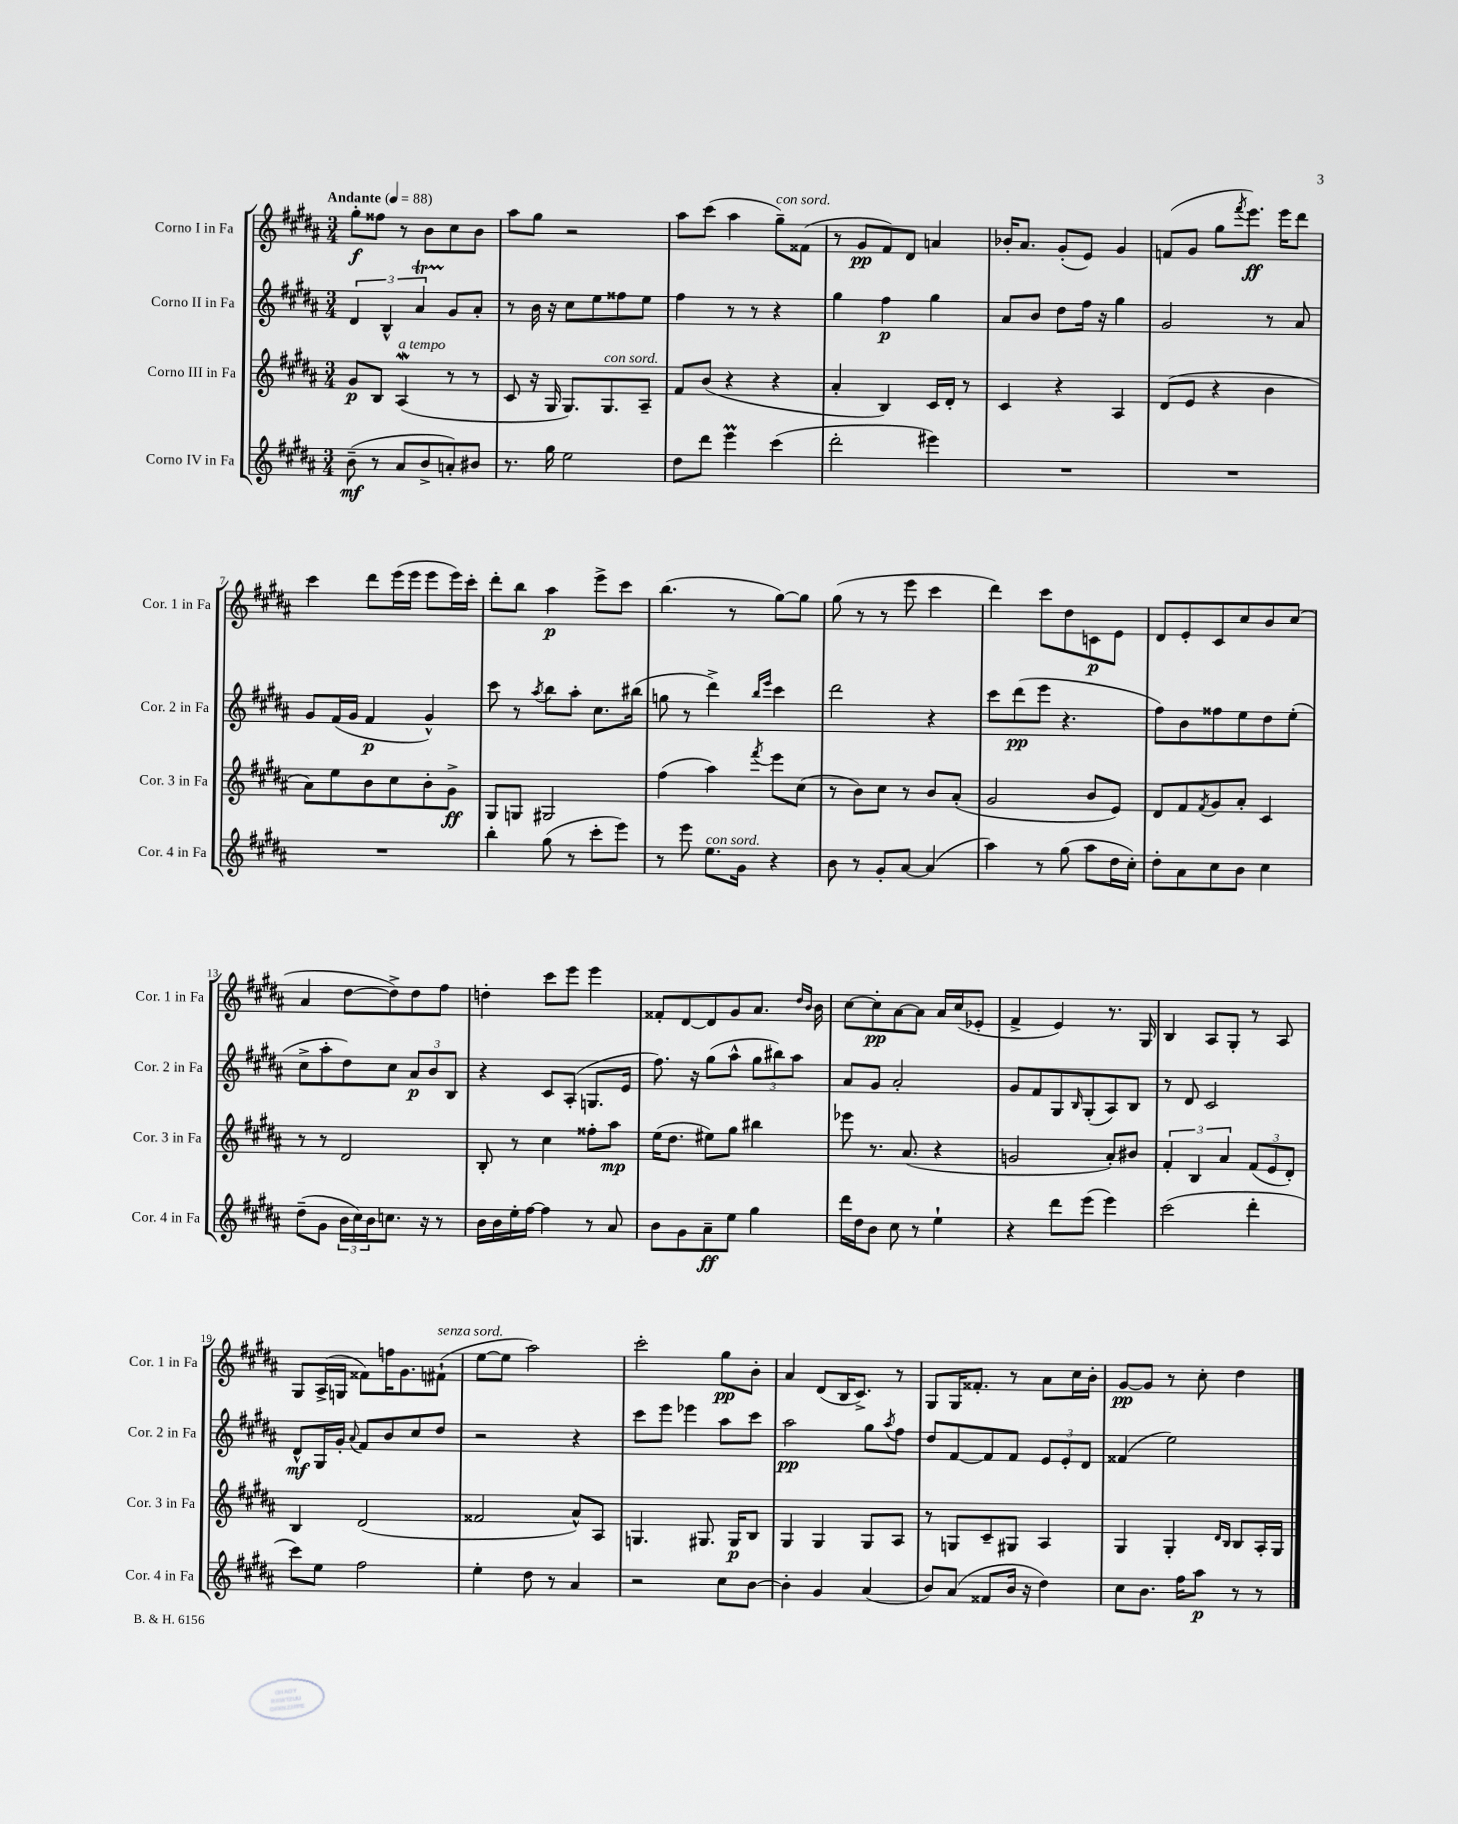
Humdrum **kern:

**kern	**kern	**kern	**kern
*staff4	*staff3	*staff2	*staff1
*clefG2	*clefG2	*clefG2	*clefG2
*k[f#c#g#d#a#]	*k[f#c#g#d#a#]	*k[f#c#g#d#a#]	*k[f#c#g#d#a#]
*M3/4	*M3/4	*M3/4	*M3/4
*MM88	*MM88	*MM88	*MM88
(8b~	8g#	6d#	8gg#'
8r	8B	.	8ff##
.	.	6B^^	.
8a#	(4A#	.	8r
.	.	6a#	.
8b^	.	.	8b
8a')	8r	8g#	8cc#
8b#	8r	8a#'	8b
=	=	=	=
8.r	8c#	8r	8aa#
.	16r	16b	8gg#
16gg#	16G#	16r	.
2ee	8.G#)	8cc#	2r
.	.	8ee	.
.	8.G#	.	.
.	.	8ff##	.
.	8A#~	8ee	.
=	=	=	=
8dd#	8f#	4ff#	8aa#
8ddd#	(8b	.	(8ccc#
4eee	4r	8r	4aa#
.	.	8r	.
(4ccc#	4r	4r	8gg#~)
.	.	.	(8f##
=	=	=	=
2ddd#'	4a#'	4gg#	8r
.	.	.	8g#
.	4B)	4ff#	8f#)
.	.	.	8d#
4eee#)	16c#	4gg#	4a
.	16d#'	.	.
.	8r	.	.
=	=	=	=
2.r	4c#	8a#	16b-'
.	.	.	8.a#
.	.	8b	.
.	4r	8dd#	(8g#'
.	.	16ff#	8e)
.	.	16r	.
.	4A#	4gg#	4g#
=	=	=	=
2.r	(8d#	2g#	(8f
.	8e	.	8g#
.	4r	.	8gg#
.	.	.	8qfff#
.	.	.	8.eee)
.	4b	8r	.
.	.	.	16eee
.	.	8a#	8ddd#
=	=	=	=
2.r	8a#)	8g#	4ccc#
.	8ee	(16f#	.
.	.	16g#	.
.	8b	4f#	8ddd#
.	8cc#	.	(16eee
.	.	.	16eee
.	8b'	4g#^^)	8eee
.	8g#^	.	16eee)
.	.	.	16ccc#'
=	=	=	=
4bb'	8G#	8ccc#	8ddd#'
.	8G	8r	8bb
.	.	8qaa#	.
(8gg#	2G#	8bb	4aa#
8r	.	8aa#'	.
8ccc#'	.	8.cc#	8eee^
8eee)	.	.	8ccc#
.	.	(16bb#	.
=	=	=	=
8r	(4ff#	8gg	(4.bb
8eee	.	8r	.
8.ee	4aa#)	4ddd#^)	.
.	.	.	8r
16g#	.	.	.
.	.	16qqbb	.
.	8qfff#	16qqeee	.
4r	8eee	4ccc#	[8gg#)
.	(8cc#	.	8gg#]
=	=	=	=
8b	8r	2ddd#	(8gg#
8r	8b)	.	8r
8g#'	8cc#	.	8r
[8a#	8r	.	8eee
(4a#]	8b	4r	4ccc#
.	(8a#'	.	.
=	=	=	=
4aa#)	2g#	8ccc#	4ddd#)
.	.	(8ddd#	.
8r	.	8eee	8ccc#
(8gg#	.	4.r	8dd#
8aa#	8b	.	8c
16dd#	8e)	.	8e
16cc#')	.	.	.
=	=	=	=
8dd#'	8d#	8ff#)	8d#
8a#	8f#	8b	8e'
.	8qf#	.	.
8cc#	8g#	8ff##	8c#
8b	8a#'	8ee	8cc#
4cc#	4c#	8dd#	8b
.	.	(8ee'	(8cc#
=	=	=	=
(8dd#~	8r	8cc#^	4a#
8g#	8r	8aa#'	.
24b	2d#	8dd#)	[8dd#
24cc#)	.	.	.
24b	.	.	.
8.cc	.	8cc#	8dd#^])
.	.	12a#	8dd#
16r	.	.	.
.	.	12b	.
8r	.	.	8ff#
.	.	12B	.
=	=	=	=
16b	8B'	4r	4dd'
16b	.	.	.
16ee'	8r	.	.
[16ff#	.	.	.
4ff#]	4cc#	8c#	8ccc#
.	.	(8A#'	8eee
8r	8ff##'	8.G	4eee
8a#	8aa#	.	.
.	.	16e	.
=	=	=	=
8b	(16ee	8.ff#)	8f##'
.	8.dd#	.	.
8g#	.	.	[8d#
.	.	16r	.
8a#~	8ee#)	(8gg#	8d#]
8ee	8gg#	8aa#^^	8g#
4gg#	4bb#	12gg#	8.a#
.	.	12bb#)	.
.	.	12aa#	.
.	.	.	16qqdd#
.	.	.	16qqb
.	.	.	16b
=	=	=	=
16ddd#	8eee-	8a#	[8cc#
16dd#	.	.	.
8b	8.r	8g#	8cc#']
8cc#	.	2a#'	[8a#
.	(8.a#	.	.
8r	.	.	8a#]
4ee`	4r	.	16a#
.	.	.	(16cc#
.	.	.	8e-'
=	=	=	=
4r	2g	8g#	4f#^
.	.	8f#	.
8ddd#	.	8G#	4e)
.	.	16qqB	.
(8eee	.	(8G#'	.
4eee)	8a#')	8A#)	8.r
.	8b#	8B	.
.	.	.	16G#
=	=	=	=
(2ccc#	6f#'	8r	4B
.	.	8d#	.
.	6B	.	.
.	.	2c#	8A#
.	6a#	.	.
.	.	.	8G#'
4ddd#'	(12f#	.	8r
.	12e	.	.
.	.	.	8A#
.	12d#')	.	.
=	=	=	=
8ccc#)	4B	8d#^^	8G#
8ee	.	16G#	(16A#^
.	.	16g#'	16G
.	.	8qqa#	.
2ff#	(2d#	8f#	8f##)
.	.	8b	16ff
.	.	.	8.g#
.	.	8cc#	.
.	.	8dd#	(8f#`
=	=	=	=
4ee'	2f##	2r	[8ee
.	.	.	8ee]
8dd#	.	.	2aa#)
8r	.	.	.
4a#	8a#^^)	4r	.
.	8A#	.	.
=	=	=	=
2r	4.G	8ccc#	2ccc#'
.	.	8eee	.
.	.	4eee-	.
.	8.G#	.	.
8cc#	.	8aa#	8gg#
.	16G#	.	.
[8b	8B	8ccc#	8b'
=	=	=	=
4b']	4G#	2aa#	4a#
4g#	4G#	.	(8d#
.	.	.	16B
.	.	.	8.c#^)
(4a#	8G#	8gg#	.
.	.	8qaa#	.
.	8A#	8ff#	8r
=	=	=	=
8b)	8r	8dd#	8G#
(8a#	8G	[8f#	16G#
.	.	.	8.f##'
8f##	8c#~	8f#]	.
16b	8G#	8f#	8r
16r	.	.	.
4dd#)	4A#	12e	8a#
.	.	12e'	.
.	.	.	16cc#
.	.	12d#	.
.	.	.	16b'
=	=	=	=
8cc#	4G#	(4f##	[8g#
8.b	.	.	8g#]
.	4G#'	2ee)	8r
16ff#	.	.	.
8aa#	.	.	8cc#'
.	16qqd#	.	.
.	16qqB	.	.
8r	8B	.	4dd#
8r	16A#'	.	.
.	16G#	.	.
==	==	==	==
*-	*-	*-	*-
